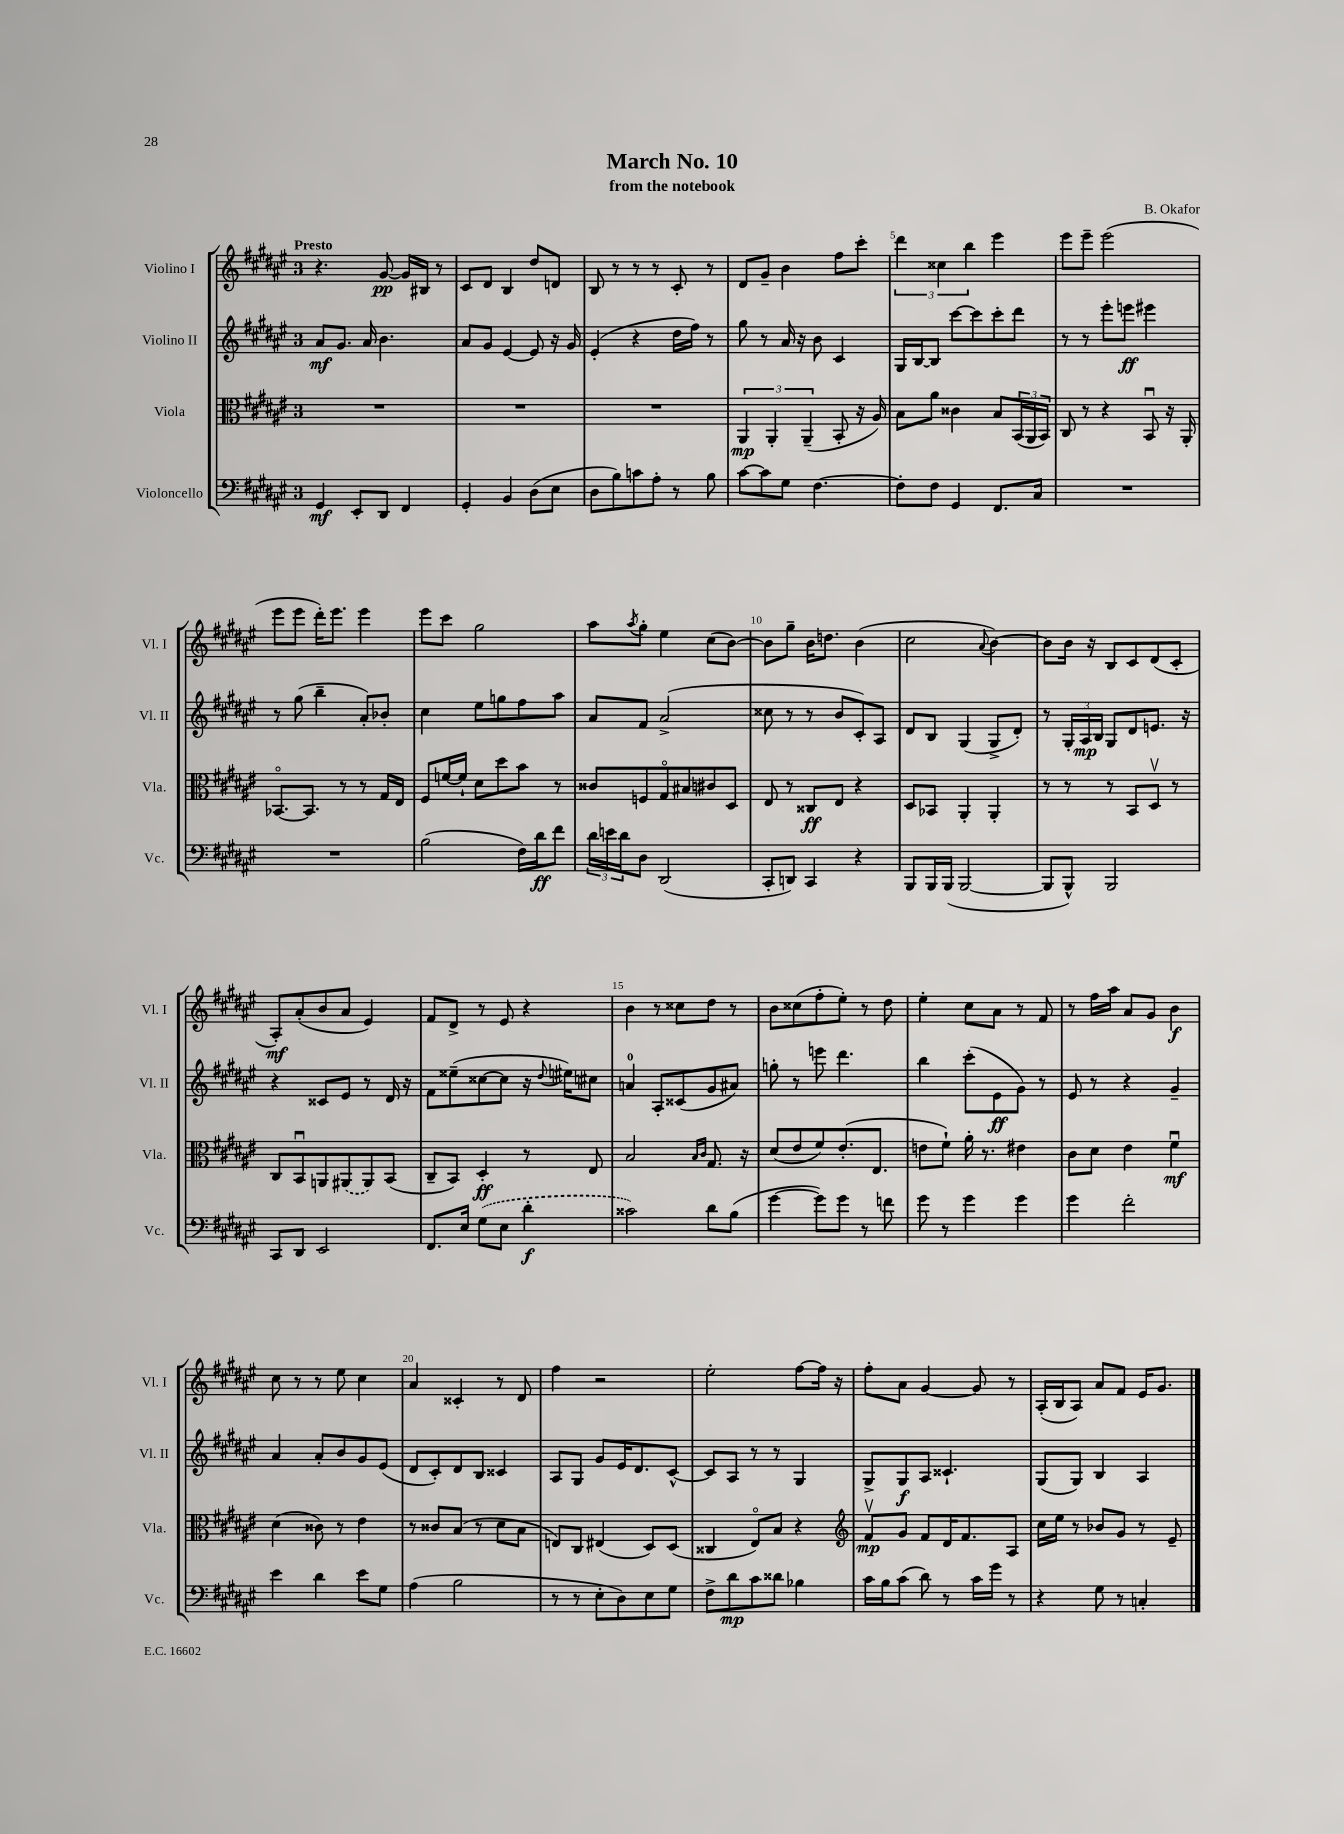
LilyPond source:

\header { title = "March No. 10" composer = "B. Okafor" subtitle = "from the notebook" }
<<
\new StaffGroup <<
\new Staff = "s0" \with { instrumentName = "Violino I" shortInstrumentName = "Vl. I" } {
    \clef treble \key fis \major \once \override Staff.TimeSignature.style = #'single-digit \time 3/4 \tempo "Presto"
    r4. gis'8~\pp gis'16 bis16 r8 |
    cis'8 dis'8 b4 dis''8 d'8 |
    b8 r8 r8 r8 cis'8-. r8 |
    dis'8 gis'8-- b'4 fis''8 cis'''8-. |
    \tuplet 3/2 { dis'''4 cisis''4 b''4 } eis'''4 |
    eis'''8 eis'''8-- eis'''2( |
    eis'''8 eis'''8 dis'''16-.) eis'''8. eis'''4 |
    eis'''8 cis'''8 gis''2 |
    ais''8 \acciaccatura { ais''8 } gis''8-. eis''4 cis''8( b'8~) |
    b'8 gis''8-- b'16 d''8. b'4( |
    cis''2 \appoggiatura { ais'8 } b'4~) |
    b'8 b'16 r16 b8 cis'8 dis'8( cis'8-. |
    ais8-.\mf) ais'8-.( b'8 ais'8 eis'4) |
    fis'8 dis'8-> r8 eis'8 r4 |
    b'4 r8 cisis''8 dis''8 r8 |
    b'8 cisis''8( fis''8-. eis''8-.) r8 dis''8 |
    eis''4-. cis''8 ais'8 r8 fis'8 |
    r8 fis''16 ais''16 ais'8 gis'8 b'4\f |
    cis''8 r8 r8 eis''8 cis''4 |
    ais'4 cisis'4-. r8 dis'8 |
    fis''4 r2 |
    eis''2-. fis''8~ fis''16 r16 |
    fis''8-. ais'8 gis'4~ gis'8 r8 |
    ais16-.( b16 ais8) ais'8 fis'8 eis'16 gis'8. \bar "|." |
}
\new Staff = "s1" \with { instrumentName = "Violino II" shortInstrumentName = "Vl. II" } {
    \clef treble \key fis \major \once \override Staff.TimeSignature.style = #'single-digit \time 3/4
    ais'8\mf gis'8. ais'16 b'4. |
    ais'8 gis'8 eis'4~ eis'8 r16 gis'16 |
    eis'4-.( r4 dis''16 fis''16) r8 |
    gis''8 r8 ais'16 r16 b'8 cis'4 |
    gis16 b16~ b8 cis'''8~ cis'''8 cis'''8-. dis'''8 |
    r8 r8 eis'''8-. e'''8\ff eis'''4 |
    r8 gis''8( b''4-- ais'8-.) bes'8-. |
    cis''4 eis''8 g''8 fis''8 ais''8 |
    ais'8 fis'8 ais'2->( |
    cisis''8 r8 r8 b'8 cis'8-.) ais8 |
    dis'8 b8 gis4( gis8-> dis'8-.) |
    r8 \tuplet 3/2 { gis16-. ais16\mp b16 } gis8 dis'8 e'8. r16 |
    r4 cisis'8 eis'8 r8 dis'16 r16 |
    fis'8 eisis''8--( cisis''8~ cisis''8 r16 \appoggiatura { dis''8 } eis''16) cis''8 |
    a'4-0 ais8-. cisis'8( gis'8 ais'8) |
    g''8-. r8 e'''8 dis'''4. |
    b''4 cis'''8-.( eis'8\ff gis'8) r8 |
    eis'8 r8 r4 gis'4-- |
    ais'4 ais'8-. b'8 gis'8 eis'8( |
    dis'8 cis'8-.) dis'8 b8 cisis'4 |
    ais8 gis8 gis'8 eis'16 dis'8. cis'8~-^ |
    cis'8 ais8 r8 r8 gis4 |
    gis8-> gis8\f ais8 cisis'4.-! |
    gis8( gis8) b4 ais4 \bar "|." |
}
\new Staff = "s2" \with { instrumentName = "Viola" shortInstrumentName = "Vla." } {
    \clef alto \key fis \major \once \override Staff.TimeSignature.style = #'single-digit \time 3/4
    R2. |
    R2. |
    R2. |
    \tuplet 3/2 { ais,4\mp ais,4-. ais,4--( } b,8-. r16 ais16) |
    b8 ais'8 cisis'4 b8 \tuplet 3/2 { b,16( ais,16 b,16) } |
    cis8 r8 r4 b,8\downbow r16 ais,16-. |
    bes,8.~\flageolet bes,8. r8 r8 gis16 eis16 |
    fis8 f'16~ f'16-! dis'8 dis''8 b'8 r8 |
    cisis'8 f8 gis8\flageolet bis8 cis'8 dis8 |
    eis8 r8 cisis8\ff eis8 r4 |
    dis8 bes,8 ais,4-. ais,4-. |
    r8 r8 r8 b,8 dis8\upbow r8 |
    cis8 b,8\downbow a,8 \once \slurDashed ais,8( ais,8) b,8( |
    cis8-- b,8) dis4-.\ff r8 eis8 |
    b2 \grace { b16 cis'16 } gis8. r16 |
    dis'8( eis'8 fis'8) eis'8.-.( eis8. |
    e'8 fis'8-!) ais'16-. r8. eis'4 |
    cis'8 dis'8 eis'4 fis'4\downbow\mf |
    dis'4( cisis'8) r8 eis'4 |
    r8 cisis'8 b8( r8 dis'8 b8 |
    e8) cis8 eis4( dis8) dis8( |
    cisis4 eis8\flageolet) b8 r4 |
    \clef treble fis'8\upbow\mp gis'8 fis'8 dis'16 fis'8. ais8 |
    cis''16 eis''16 r8 bes'8 gis'8 r8 eis'8-- \bar "|." |
}
\new Staff = "s3" \with { instrumentName = "Violoncello" shortInstrumentName = "Vc." } {
    \clef bass \key fis \major \once \override Staff.TimeSignature.style = #'single-digit \time 3/4
    gis,4\mf eis,8-. dis,8 fis,4 |
    gis,4-. b,4 dis8( eis8 |
    dis8 b8) c'8 ais8-. r8 b8 |
    cis'8~ cis'8 gis8 fis4.~ |
    fis8-. fis8 gis,4 fis,8. cis16 |
    R2. |
    R2. |
    b2( fis16) dis'16\ff fis'8 |
    \tuplet 3/2 { dis'16 e'16 dis'16 } dis8 dis,2( |
    cis,8-. d,8) cis,4 r4 |
    b,,8 b,,16 b,,16( b,,2~ |
    b,,8 b,,8-^) b,,2 |
    cis,8 dis,8 eis,2 |
    fis,8. eis16 \once \slurDashed gis8( eis8 dis'4-.\f |
    cisis'2) dis'8 b8( |
    gis'4~ gis'8) gis'8 r8 f'8 |
    gis'8 r8 gis'4 gis'4 |
    gis'4 fis'2-. |
    eis'4 dis'4 eis'8 gis8 |
    ais4( b2 |
    r8 r8 eis8-. dis8) eis8 gis8 |
    fis8-> dis'8\mp cis'8 disis'8 bes4 |
    cis'16 b16 cis'8( dis'8) r8 cis'16 gis'16 r8 |
    r4 gis8 r8 c4-. \bar "|." |
}
>>
>>
\layout { \context { \Score \override BarNumber.break-visibility = ##(#f #t #t) barNumberVisibility = #(every-nth-bar-number-visible 5) } }
